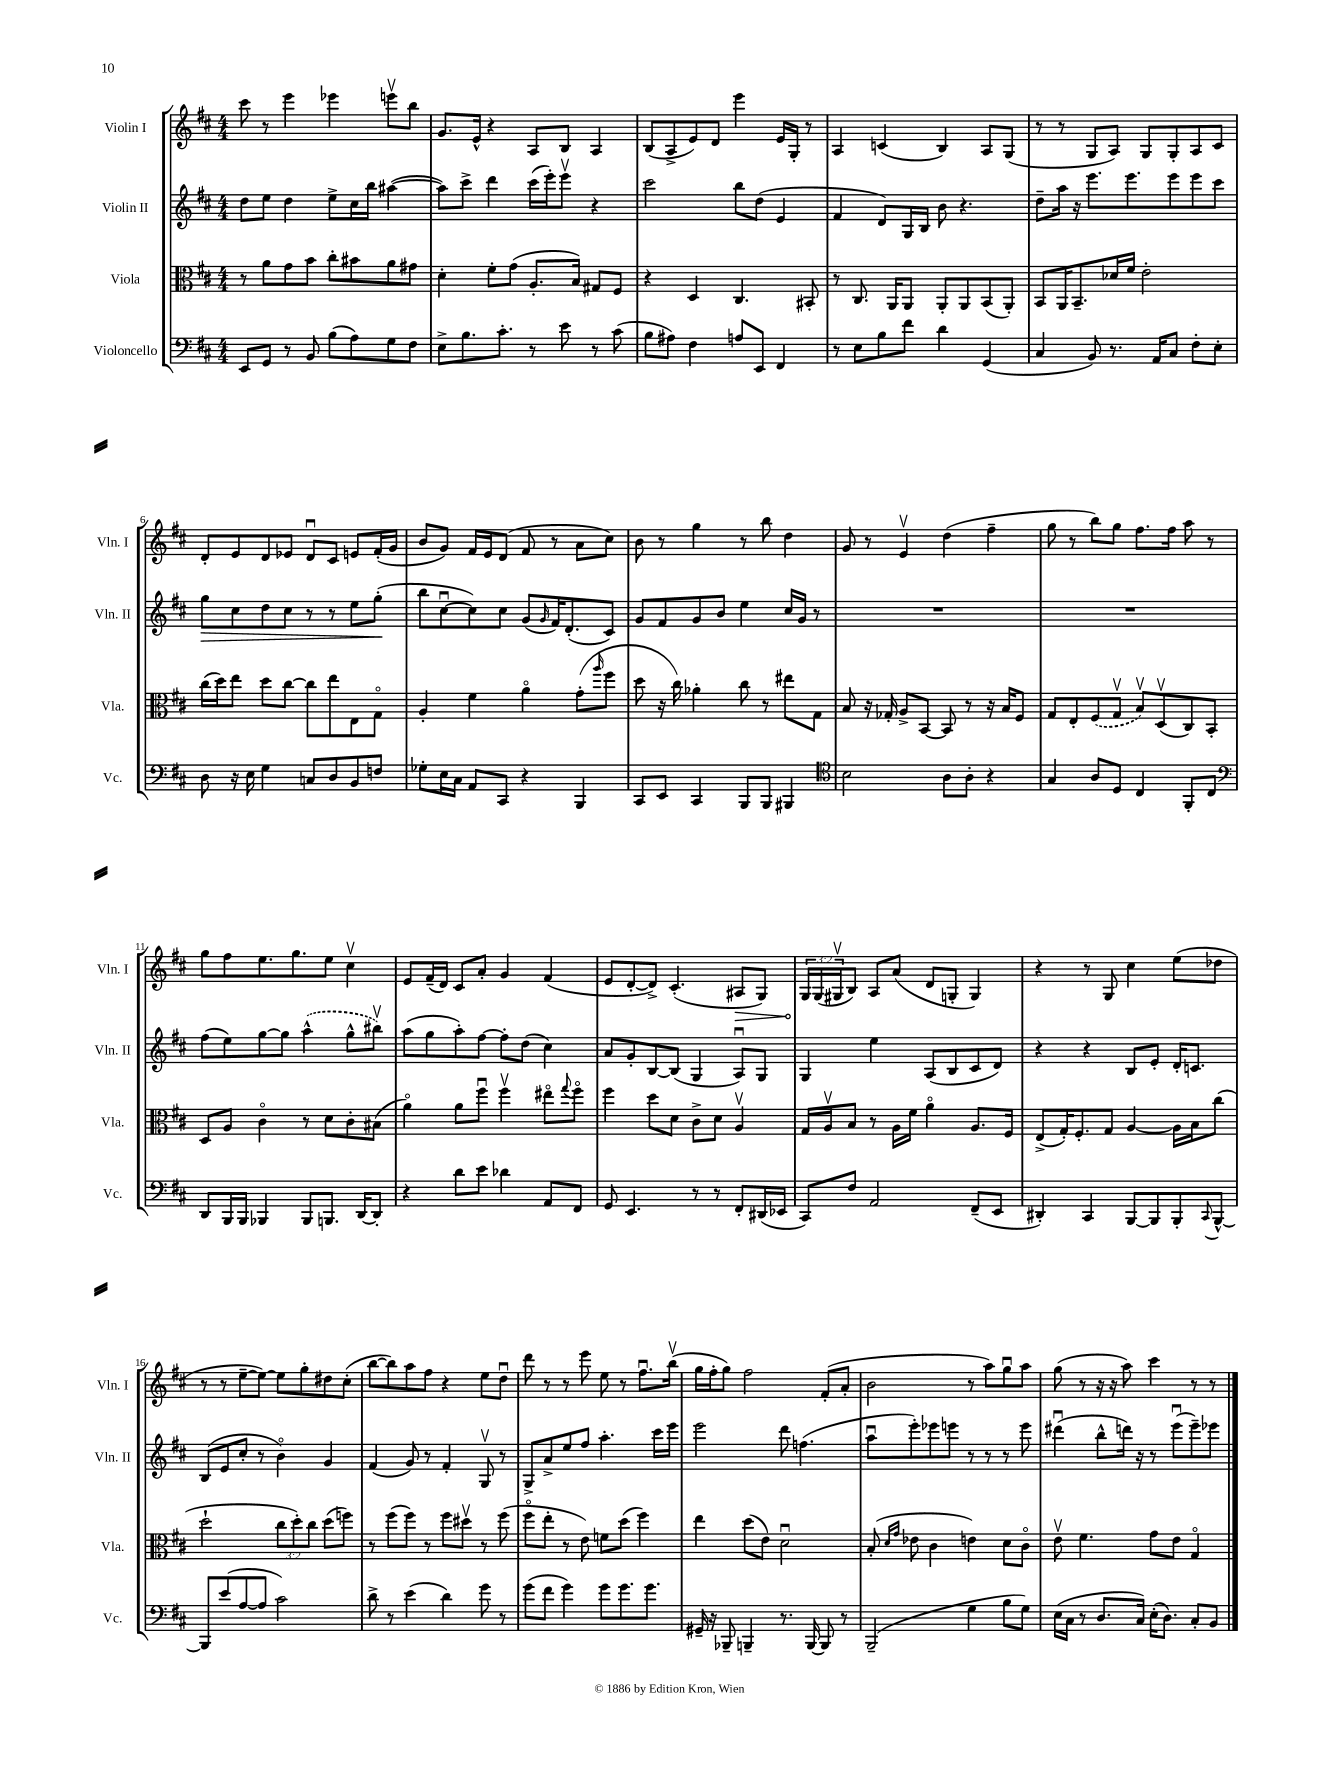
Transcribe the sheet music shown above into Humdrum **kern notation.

**kern	**kern	**kern	**kern
*staff4	*staff3	*staff2	*staff1
*clefF4	*clefC3	*clefG2	*clefG2
*k[f#c#]	*k[f#c#]	*k[f#c#]	*k[f#c#]
*M4/4	*M4/4	*M4/4	*M4/4
8EE	8r	8dd	8ccc#
8GG	8a	8ee	8r
8r	8g	4dd	4eee
8BB	8b	.	.
(8B	8cc#'	8ee^	4eee-
8A)	8b#	16cc#	.
.	.	16bb	.
8G	8a	([4aa#	8eeev
8F#	8g#	.	8bb
=	=	=	=
8E^	4d'	8aa#])	8.g
8.B	.	8ccc#^	.
.	.	.	16e^^
.	8f#'	4ddd	4r
8.c#'	.	.	.
.	(8g	.	.
8r	8.A'	(16ccc#	8A
.	.	16eee')	.
8e	.	8eeev	8B
.	16B)	.	.
8r	8G#	4r	4A
(8c#	8F#	.	.
=	=	=	=
8B	4r	2ccc#	(8B
8A#)	.	.	8A^
4F#	4D	.	8e)
.	.	.	8d
8A	4.C#	8bb	4eee
8EE	.	(8dd	.
4FF#	.	4e	16e
.	.	.	16G'
.	8BB#'	.	8r
=	=	=	=
8r	8r	4f#	4A
8E	8.C#	.	.
8B	.	8d)	(4c
.	16AA	.	.
8f#	8AA	16G	.
.	.	16B	.
4d	8AA'	8b	4B)
.	8AA	4.r	.
(4GG	(8BB	.	8A
.	8AA')	.	(8G
=	=	=	=
4C#	8BB	8dd~	8r
.	16AA	16aa	8r
.	8.BB~	16r	.
8BB)	.	8.eee	8G
8.r	16d-	.	8A)
.	16f#	8.eee	.
.	2e'	.	8G
16AA	.	.	.
8C#	.	8eee	8G'
8F#'	.	8eee	8A
8E'	.	8ccc#	8c#
=	=	=	=
8D	(16cc#	8gg	8d'
.	16dd)	.	.
16r	8ee	8cc#	8e
16E	.	.	.
4G	8dd	8dd	8d
.	[8cc#	8cc#	8e-
8C	8cc#]	8r	8du
8D	8ee	8r	8c#
8BB	8E	8ee	8e
8F	8Go	(8gg'	(16f#'
.	.	.	16g
=	=	=	=
8G-'	4A'	8bb	8b
16E	.	[8cc#u	8g)
16C#	.	.	.
8AA	4f#	8cc#])	16f#
.	.	.	16e
8CC#	.	8cc#	(8d
4r	4ao	(8g	8f#
.	.	16qqg	.
.	.	16f#)	8r
.	.	(8.d'	.
4BBB	(8g'	.	8a
.	16qqaa	.	.
.	8ff#	8c#)	8cc#)
=	=	=	=
8CC#	8dd	8g	8b
8EE	16r	8f#	8r
.	16cc#)	.	.
4CC#	4a-'	8g	4gg
.	.	8b	.
8BBB	8cc#	4ee	8r
8BBB	8r	.	8bb
4BBB#	8ee#	16cc#	4dd
.	.	16g	.
.	8G	8r	.
=	=	=	=
*clefC4	*	*	*
2B	8B	1r	8g
.	16r	.	8r
.	16G-'	.	.
.	8A^	.	4ev
.	[8BB	.	.
8A	8BB]	.	(4dd
8A'	8r	.	.
4r	16r	.	4ff#~
.	16B	.	.
.	8F#	.	.
=	=	=	=
4G	8G	1r	8gg
.	8E'	.	8r
8A	(8F#	.	8bb)
8D	8Gv	.	8gg
4C#	8Bv)	.	8.ff#
.	(8Dv	.	.
.	.	.	16ff#
8FF#'	8C#)	.	8aa
8C#	8BB'	.	8r
=	=	=	=
*clefF4	*	*	*
8DD	8D	(8ff#	8gg
16BBB	8A	8ee)	8ff#
16BBB	.	.	.
4BBB-	4c#o	[8gg	8.ee
.	.	8gg]	.
.	.	.	8.gg
8BBB-	8r	(4aa^^	.
8.BBB	8d	.	8ee
.	8c#'	8gg^^	4cc#v
[16DD	.	.	.
8DD']	(8B#	8bb#v)	.
=	=	=	=
4r	4ao)	(8aa	8e
.	.	8gg	(16f#~
.	.	.	16d)
8d	8a	8aa')	8c#
8e	8ff#u	[8ff#	8a'
4d-	4ff#v	8ff#']	4g
.	.	(8dd	.
8AA	8ee#o	4cc#)	(4f#
.	8qqgg	.	.
8FF#	8ff#o	.	.
=	=	=	=
8GG	4ff#	8a	8e
4.EE	.	8g'	[8d'
.	8dd	[8B	8d^])
.	8d	(8B]	(4.c#'
8r	8c#^	4G	.
8r	8d	.	.
8FF#'	4Av	8Au)	8A#
(16DD#	.	8G	8G)
16EE-	.	.	.
=	=	=	=
8CC#)	16G	4G	24G
.	.	.	(24G
.	16Av	.	.
.	.	.	24G#v
8F#	8B	.	8B)
2AA	8r	4ee	8A
.	16A	.	(8a
.	16f#	.	.
.	4ao	(8A	8d
.	.	8B	8G'
(8FF#~	8.A	8c#	4G)
8EE	.	8d)	.
.	16F#	.	.
=	=	=	=
4DD#')	(8E^	4r	4r
.	16G')	.	.
.	8.F#'	.	.
4CC#	.	4r	8r
.	8G	.	8G
[8BBB	[4A	8B	4cc#
8BBB]	.	8e'	.
8BBB'	16A]	16d'	(8ee
.	16B	8.c	.
8qqCC#	.	.	.
[8BBB^^	(8cc#	.	8dd-
=	=	=	=
8BBB]	2dd`	(8B	8r
(8e	.	8e	8r
[8A	.	8cc#'	[8ee~
8A]	.	8r	8ee_)
2c#)	12cc#	4bo)	8ee]
.	12dd')	.	.
.	.	.	8gg'
.	12cc#	.	.
.	(8dd	4g	8dd#
.	8ff)	.	(8cc#'
=	=	=	=
8d^	8r	(4f#	[8bb
8r	(8ff#	.	8bb])
(4e	8ff#)	8g)	8aa
.	8r	8r	8ff#
4d)	8ff#	4f#'	4r
.	8dd#v	.	.
8g	8r	8Gv	8ee
8r	(8ff#	8r	8ddu
=	=	=	=
(8g	8ff#o	8G^	8ddd
8f#	8ee'	8a^	8r
4g)	8r	8ee	8r
.	8e)	8ff#	8eee
8g	8f	4.aa'	8ee
8.g	(8dd	.	8r
.	4ff#)	.	8.ff#u
8.g	.	.	.
.	.	16ccc#	.
.	.	16eee	(16bbv
=	=	=	=
16GG#~	4ee	2eee	16gg
16r	.	.	16ff#'
8BBB-~	.	.	8gg)
4BBB~	(8dd	.	2ff#
.	8e)	.	.
8.r	2du	8ddd	.
.	.	(4.ff	.
[16BBB	.	.	.
8BBB]	.	.	(8f#'
8r	.	.	8a'
=	=	=	=
(2BBB~	(8B'	8aau	2b
.	16qqd	.	.
.	16qqg	.	.
.	8e-	8eee')	.
.	4c#	8eee-	.
.	.	8eee	.
4G	4e)	8r	8r
.	.	8r	8aa)
8B	8d	8r	8ggu
8G)	8c#o	8eee	8aa
=	=	=	=
(16E	8ev	(4ddd#u	(8gg
16C#	.	.	.
8r	4.f#	.	8r
8.D	.	8bb^^	16r
.	.	.	16r
.	.	16ddd)	8aa)
16C#)	.	16r	.
(16E'	8g	8r	4ccc#
8.D)	.	.	.
.	8e	(8eeeu	.
8C#'	4Go	8eee~)	8r
8BB	.	8eee-	8r
==	==	==	==
*-	*-	*-	*-
